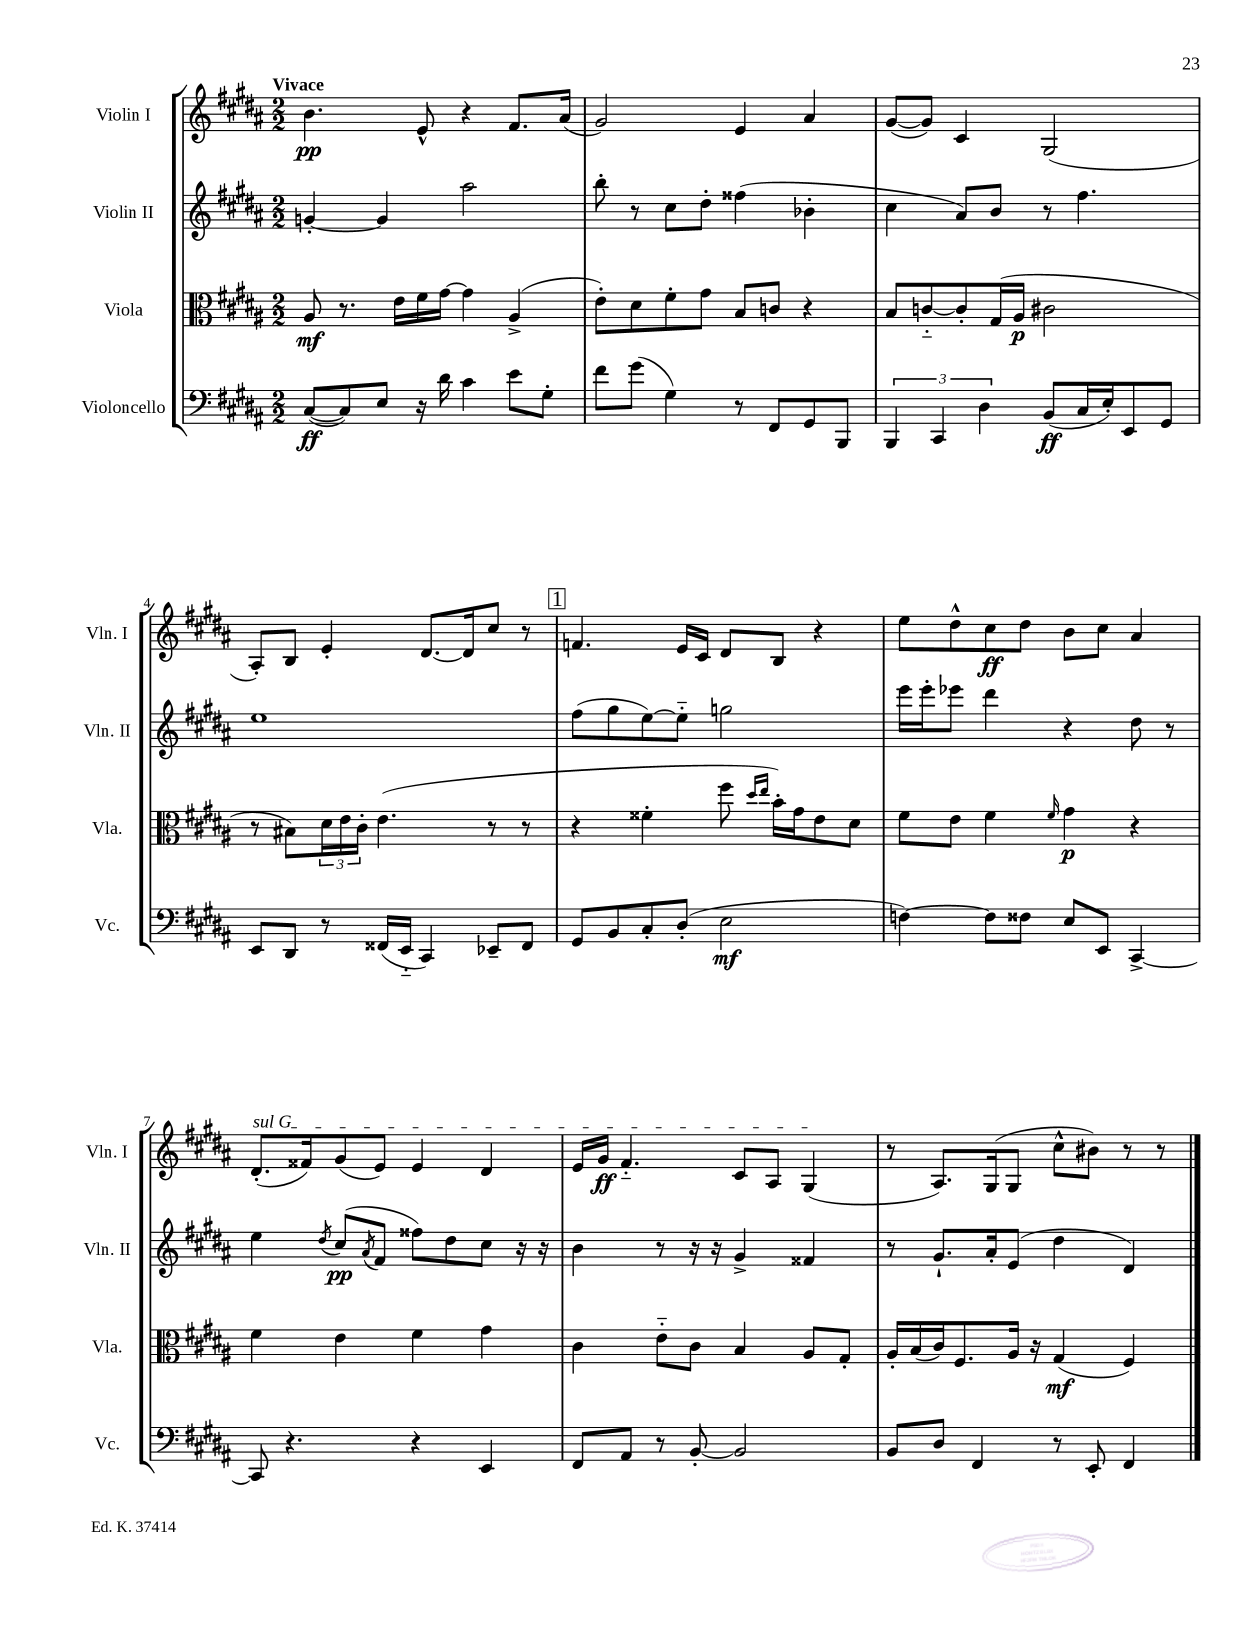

**kern	**kern	**kern	**kern
*staff4	*staff3	*staff2	*staff1
*clefF4	*clefC3	*clefG2	*clefG2
*k[f#c#g#d#a#]	*k[f#c#g#d#a#]	*k[f#c#g#d#a#]	*k[f#c#g#d#a#]
*M2/2	*M2/2	*M2/2	*M2/2
([8C#	8A#	[4g'	4.b
8C#])	8.r	.	.
8E	.	4g]	.
.	16e	.	.
16r	16f#	.	8e^^
16d#	[16g#	.	.
4c#	4g#]	2aa#	4r
8e	(4A#^	.	8.f#
8G#'	.	.	.
.	.	.	(16a#
=	=	=	=
8f#	8e')	8bb'	2g#)
(8g#	8d#	8r	.
4G#)	8f#'	8cc#	.
.	8g#	8dd#'	.
8r	8B	(4ff##	4e
8FF#	8c	.	.
8GG#	4r	4b-'	4a#
8BBB	.	.	.
=	=	=	=
6BBB	8B	4cc#	([8g#
.	[8c'~	.	8g#])
6CC#	.	.	.
.	8c']	8a#)	4c#
6D#	.	.	.
.	(16G#	8b	.
.	16A#	.	.
(8BB	2c#	8r	(2G#
16C#	.	4.ff#	.
16E')	.	.	.
8EE	.	.	.
8GG#	.	.	.
=	=	=	=
8EE	8r	1ee	8A#')
8DD#	8B#)	.	8B
8r	24d#	.	4e'
.	24e	.	.
.	24c#'	.	.
(16FF##	(4.e	.	.
16EE'~	.	.	.
4CC#)	.	.	[8.d#
.	.	.	16d#]
8EE-~	8r	.	8cc#
8FF##	8r	.	8r
=	=	=	=
8GG#	4r	(8ff#	4.f
8BB	.	8gg#	.
8C#'	4f##'	[8ee)	.
(8D#'	.	8ee'~]	16e
.	.	.	16c#
2E	8ff#	2gg	8d#
.	16qqdd#	.	.
.	16qqee	.	.
.	16b')	.	8B
.	16g#	.	.
.	8e	.	4r
.	8d#	.	.
=	=	=	=
[4F)	8f#	16eee	8ee
.	.	16eee'	.
.	8e	8eee-	8dd#^^
8F]	4f#	4ddd#	8cc#
8F##	.	.	8dd#
.	16qqf#	.	.
8E	4g#	4r	8b
8EE	.	.	8cc#
[4CC#^	4r	8dd#	4a#
.	.	8r	.
=	=	=	=
8CC#]	4f#	4ee	(8.d#'
4.r	.	.	.
.	.	.	16f##)
.	.	8qdd#	.
.	4e	(8cc#	(8g#
.	.	8qa#	.
.	.	8f#	8e)
4r	4f#	8ff##)	4e
.	.	8dd#	.
4EE	4g#	8cc#	4d#
.	.	16r	.
.	.	16r	.
=	=	=	=
8FF#	4c#	4b	16e
.	.	.	16g#
8AA#	.	.	4.f#'~
8r	8e'~	8r	.
[8BB'	8c#	16r	.
.	.	16r	.
2BB]	4B	4g#^	8c#
.	.	.	8A#
.	8A#	4f##	(4G#
.	8G#'	.	.
=	=	=	=
8BB	16A#'	8r	8r
.	(16B	.	.
8D#	16c#)	8.g#`	8.A#)
.	8.F#	.	.
4FF#	.	.	.
.	.	16a#'	(16G#
.	16A#	(8e	8G#
.	16r	.	.
8r	(4G#	4dd#	8cc#^^
8EE'	.	.	8b#)
4FF#	4F#)	4d#)	8r
.	.	.	8r
==	==	==	==
*-	*-	*-	*-
